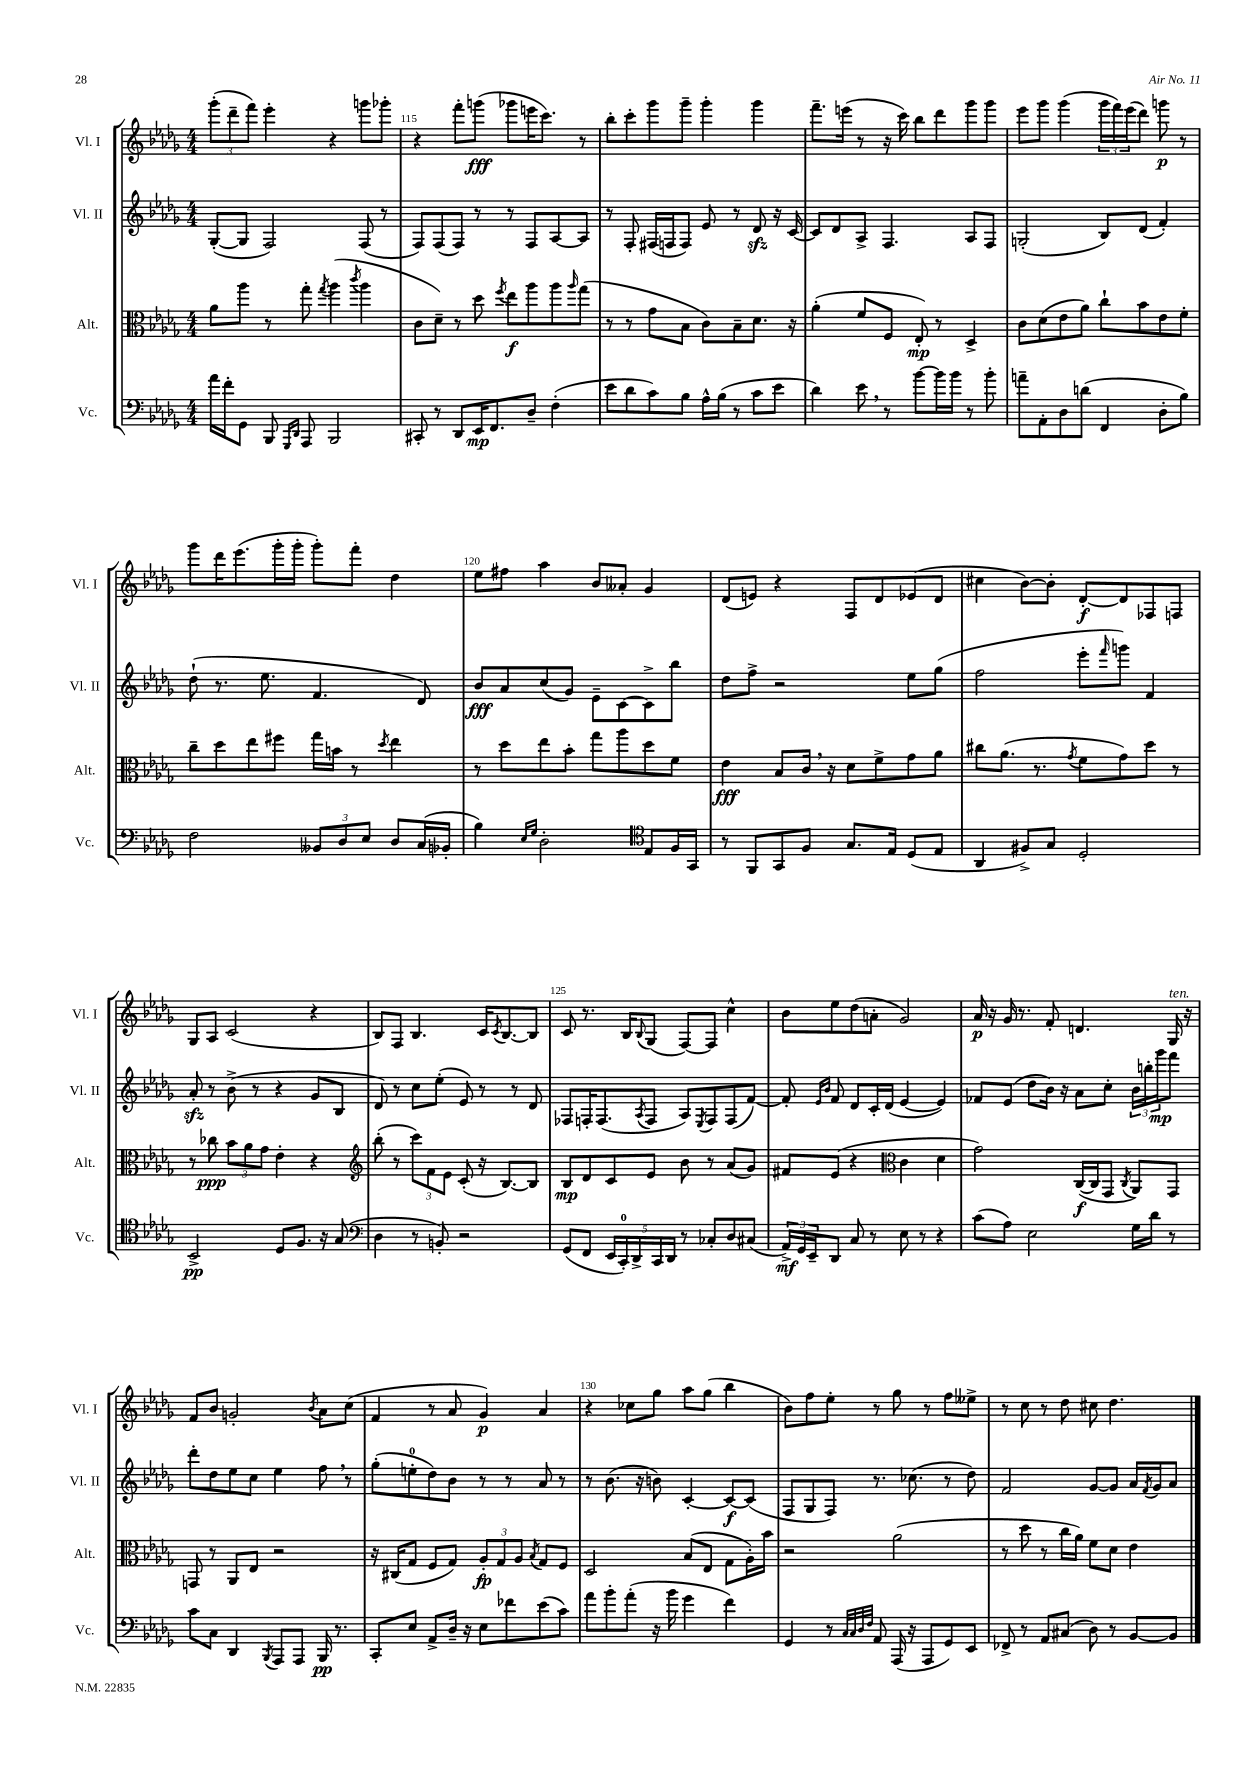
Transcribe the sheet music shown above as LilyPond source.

<<
\new StaffGroup <<
\new Staff = "s0" \with { instrumentName = "Vl. I" shortInstrumentName = "Vl. I" } {
    \clef treble \key des \major \numericTimeSignature \time 4/4
    \tuplet 3/2 { ges'''8-.( des'''8-- f'''8) } ees'''4-. r4 g'''8 ges'''8-. |
    r4 f'''8-. g'''8\fff( ges'''8 e'''16 c'''8.) r8 |
    bes''8-. c'''8-. ges'''8 ges'''8-- ges'''4-. ges'''4 |
    f'''8.-- e'''16( r8 r16 c'''16) bes''8 des'''8 ges'''8 ges'''8 |
    ees'''8 ges'''8 ges'''4( \tuplet 3/2 { ges'''16 f'''16) ees'''16( } des'''8) g'''8\p r8 |
    ges'''8 des'''16 ees'''8.( ges'''16-. ges'''16-. ges'''8-.) f'''8-. des''4 |
    ees''8 fis''8 aes''4 bes'8 aeses'8-. ges'4 |
    des'8( e'8) r4 f8 des'8 ees'8( des'8 |
    cis''4 bes'8~) bes'8-. des'8~-.\f des'8 fes8 f8 |
    ges8 aes8 c'2( r4 |
    bes8) f8 bes4. c'16 \acciaccatura { c'8 } bes8.~ bes8 |
    c'8 r8. bes16 \appoggiatura { bes8 } ges8( f8~) f8 c''4-^ |
    bes'8 ees''8 des''8( a'8-. ges'2) |
    aes'16\p r16 ges'16 r8. f'8-. d'4. ges16^\markup { \italic "ten." } r16 |
    f'8 bes'8 g'2-. \acciaccatura { bes'8 } aes'8 c''8( |
    f'4 r8 aes'8 ges'4\p) aes'4 |
    r4 ces''8 ges''8 aes''8 ges''8( bes''4 |
    bes'8) f''8 ees''8-. r8 ges''8 r8 f''8 eeses''8-> |
    r8 c''8 r8 des''8 cis''8 des''4. \bar "|." |
}
\new Staff = "s1" \with { instrumentName = "Vl. II" shortInstrumentName = "Vl. II" } {
    \clef treble \key des \major \numericTimeSignature \time 4/4
    ges8~-.( ges8 f2) f8( r8 |
    f8) f8( f8) r8 r8 f8 aes8~ aes8 |
    r8 f8-. fis16( f16 f8) ees'8 r8 des'8\sfz r16 c'16~ |
    c'8 des'8 aes8-> f4. aes8 f8 |
    g2-.( bes8) des'8( f'4-.) |
    des''8-!( r8. ees''8. f'4. des'8) |
    bes'8\fff aes'8 c''8( ges'8) ees'8-- c'8~ c'8-> bes''8 |
    des''8 f''8-> r2 ees''8 ges''8( |
    f''2 ees'''8-. \grace { f'''16 } g'''8) f'4 |
    aes'8-.\sfz r8 bes'8->( r8 r4 ges'8 bes8 |
    des'8) r8 c''8 ees''8-.( ees'8) r8 r8 des'8 |
    fes8 f16-. f8.( \acciaccatura { aes8 } f8 aes8) \acciaccatura { ees8 } f8 f8( f'8~) |
    f'8-. \grace { ees'16 bes'16 } f'8 des'8 c'16-. des'16( ees'4~ ees'4) |
    fes'8 ees'8( des''8 bes'16) r16 aes'8 c''8-. \tuplet 3/2 { bes'16 b''16-. ges'''16\mp } f'''8 |
    des'''8-. des''8 ees''8 c''8 ees''4 f''8 \breathe r8 |
    ges''8-.( e''8-0-. des''8) bes'8 r8 r8 aes'8 r8 |
    r8 bes'8.( r16 b'8) c'4~-. c'8~\f c'8( |
    f8 ges8 f8) r8. ces''8.( r8 des''8) |
    f'2 ges'8~ ges'8 aes'16 \acciaccatura { f'8 } ges'16 aes'8 \bar "|." |
}
\new Staff = "s2" \with { instrumentName = "Alt." shortInstrumentName = "Alt." } {
    \clef alto \key des \major \numericTimeSignature \time 4/4
    aes'8 aes''8 r8 ges''8-. \acciaccatura { ges''8 } aes''4( \acciaccatura { c'''8 } aes''4 |
    c'8 des'8--) r8 des''8 \acciaccatura { f''8 } ees''8\f aes''8 aes''8 \grace { aes''16 } ges''8( |
    r8 r8 ges'8 bes8 c'8) bes8-- des'8. r16 |
    aes'4-.( f'8 f8 ees8-.\mp) r8 des4-> |
    c'8 des'8( ees'8 aes'8) c''8-! bes'8 ees'8 f'8-. |
    c''8-- des''8 ees''8 fis''8 ges''16 b'16 r8 \acciaccatura { des''8 } ees''4 |
    r8 des''8 ees''8 bes'8-. ges''8 aes''8 des''8 f'8 |
    ees'4\fff bes8 c'16 \breathe r16 des'8 f'8-> ges'8 aes'8 |
    cis''8 aes'8.( r8. \acciaccatura { ges'8 } f'8 ges'8) des''8 r8 |
    r8 ces''8\ppp \tuplet 3/2 { bes'8 aes'8 ges'8 } ees'4-. r4 |
    \clef treble bes''8-.( r8 \tuplet 3/2 { c'''8) f'8 ees'8 } c'8-.( r16 bes8.~) bes8 |
    bes8\mp des'8 c'8 ees'8 bes'8 r8 aes'8( ges'8) |
    fis'8 ees'8( r4 \clef alto c'4 des'4 |
    ges'2) c16~\f( c16 ges,8 \acciaccatura { c8 } aes,8) ges,8 |
    g,8 r8 aes,8 ees8 r2 |
    r16 cis16( ges8 f8 ges8) \tuplet 3/2 { aes8-.\fp ges8 aes8 } \acciaccatura { bes8 } ges8 f8 |
    des2 bes8( ees8 ges8 aes16-.) bes'16 |
    r2 aes'2( |
    r8 des''8 r8 c''16 aes'16) f'8 des'8 ees'4 \bar "|." |
}
\new Staff = "s3" \with { instrumentName = "Vc." shortInstrumentName = "Vc." } {
    \clef bass \key des \major \numericTimeSignature \time 4/4
    aes'16 f'16-. ges,8 bes,,8 \grace { ges,,16 des,16 } aes,,8 bes,,2 |
    cis,8-. r8 des,8 ees,16\mp f,8. des8-- f4-.( |
    ees'8 des'8 c'8) bes8 aes16-^ bes16( r8 c'8 ees'8 |
    des'4) ees'8 \breathe r8 bes'8~ bes'16 bes'16 r8 bes'8-. |
    a'8-- aes,8-. des8 d'8( f,4 des8-. bes8) |
    f2 \tuplet 3/2 { beses,8 des8 ees8 } des8 c16( bes,16-. |
    bes4) \grace { ees16 ges16 } des2-. \clef tenor ees8 f16 ges,16 |
    r8 f,8 ges,8 f8 ges8. ees16 des8( ees8 |
    aes,4 fis8->) ges8 des2-. |
    bes,2->\pp des8 f8. r16 ges8( |
    \clef bass des4 r8 b,8-.) r2 |
    ges,8( f,8 \tuplet 5/4 { ees,16 c,16-0-.) des,16-> c,16 des,16 } r8 ces8-. des8 cis8( |
    \tuplet 3/2 { aes,16->\mf) ges,16 ees,16-- } des,8 c8 r8 ees8 r8 r4 |
    c'8( aes8) ees2 ges16 des'16 r8 |
    c'8 c8 des,4 \acciaccatura { bes,,8 } aes,,8 aes,,8 bes,,16\pp r8. |
    c,8-. ees8 aes,8-> des16-- r16 ees8 fes'8 ees'8( c'8) |
    aes'8 bes'8-. aes'8-.( r16 bes'16 ges'4 f'4) |
    ges,4 r8 \grace { c32 c32 des32 f32 } aes,8 aes,,16( r16 aes,,8 ges,8) ees,8 |
    fes,8-> r8 aes,8 cis8( des8) r8 bes,8~ bes,8 \bar "|." |
}
>>
>>
\layout { \context { \Score currentBarNumber = #114 \override BarNumber.break-visibility = ##(#f #t #t) barNumberVisibility = #(every-nth-bar-number-visible 5) } }
